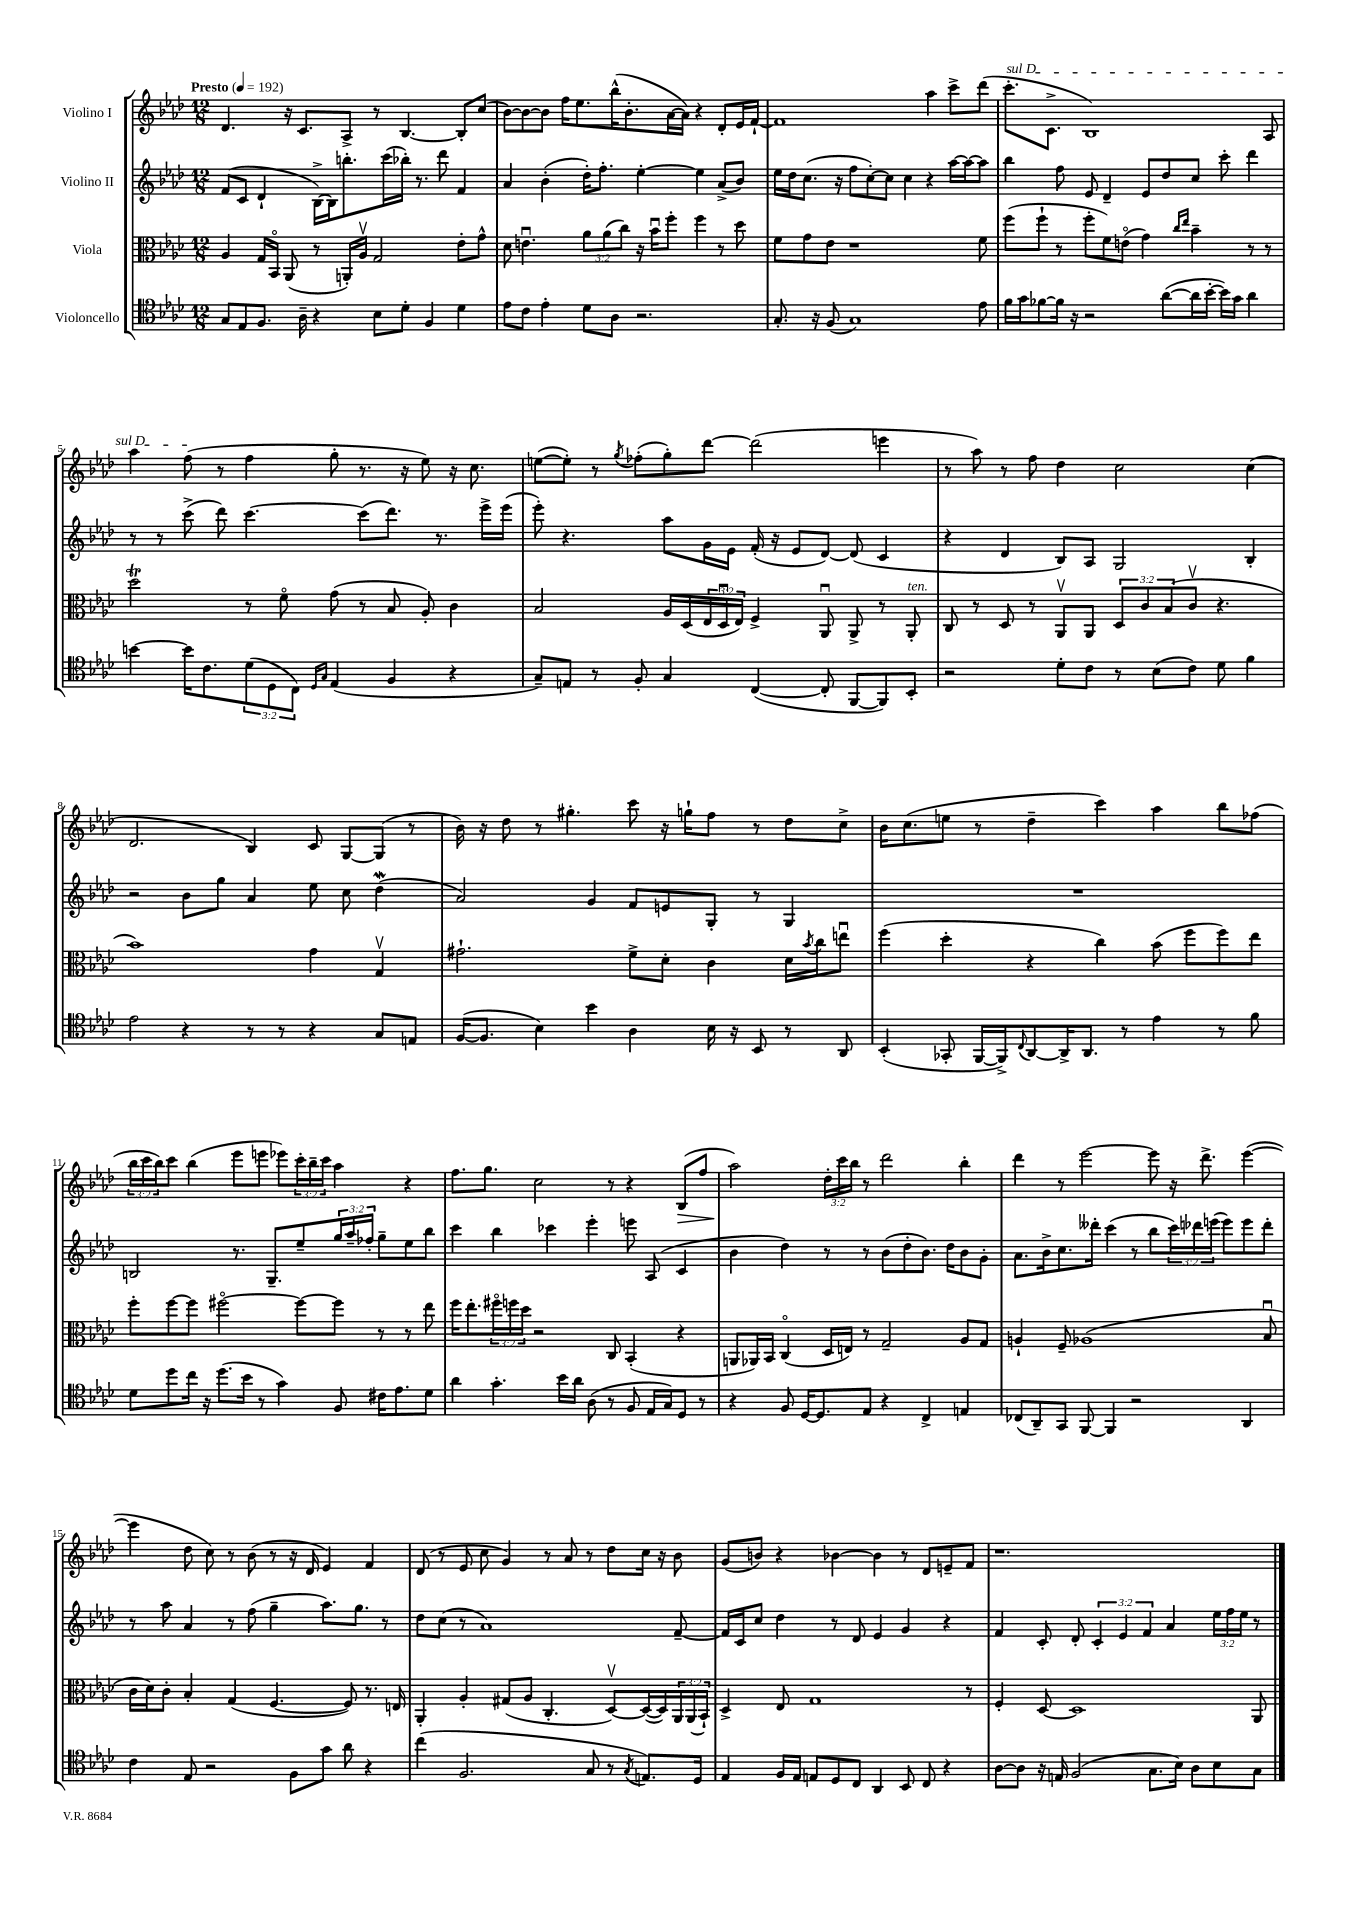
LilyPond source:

<<
\new StaffGroup <<
\new Staff = "s0" \with { instrumentName = "Violino I" } {
    \clef treble \key aes \major \numericTimeSignature \time 12/8 \override Staff.TupletNumber.text = #tuplet-number::calc-fraction-text \tempo "Presto" 4 = 192
    des'4. r16 c'8. aes8-> r8 bes4.~ bes8-. c''8( |
    bes'8~) bes'8~ bes'8 f''16 ees''8. bes''16-^( bes'8.-. aes'16~ aes'16) r4 des'8-. ees'16 f'16~-! |
    f'1 aes''4 c'''8-> des'''8( |
    \once \override TextSpanner.bound-details.left.text = \markup { \italic "sul D" } c'''8.-.\startTextSpan c'8.-> bes1) aes8 |
    aes''4 f''8\stopTextSpan( r8 f''4 g''8-. r8. r16 ees''8) r16 c''8. |
    e''8~( e''8-.) r8 \acciaccatura { g''8 } fes''8-.( g''8-.) des'''8~ des'''2( e'''4 |
    r8 aes''8) r8 f''8 des''4 c''2 c''4( |
    des'2. bes4) c'8 g8~ g8( r8 |
    bes'16) r16 des''8 r8 gis''4.-. c'''8 r16 g''16-! f''8 r8 des''8 c''8-> |
    bes'16 c''8.( e''8 r8 des''4-- c'''4) aes''4 bes''8 fes''8( |
    \tuplet 3/2 { bes''16 c'''16 bes''16) } c'''8 bes''4( ees'''8 e'''8 ees'''8) \tuplet 3/2 { c'''16-. bes''16-- c'''16 } aes''4 r4 |
    f''8. g''8. c''2 r8 r4 bes8\>( f''8 |
    aes''2\!) \tuplet 3/2 { des''16-. c'''16 bes''16 } r8 des'''2 bes''4-. |
    des'''4 r8 ees'''2~ ees'''8 r16 des'''8.-> ees'''4~( |
    ees'''4 des''8 c''8) r8 bes'8( r8 r16 des'16 ees'4) f'4 |
    des'8( r8 ees'8 c''8 g'4) r8 aes'8 r8 des''8 c''16 r16 bes'8 |
    g'8( b'8) r4 bes'4~ bes'4 r8 des'8 e'8-- f'8 |
    r1. \bar "|." |
}
\new Staff = "s1" \with { instrumentName = "Violino II" } {
    \clef treble \key aes \major \numericTimeSignature \time 12/8 \override Staff.TupletNumber.text = #tuplet-number::calc-fraction-text
    f'8( c'8 des'4-! bes16~->) bes16 b''8.-. c'''16( bes''16-.) r8. des'''8 f'4 |
    aes'4 bes'4-.( des''16-.) f''8.-. ees''4~-. ees''4 aes'8->( bes'8) |
    ees''16 des''16 c''8.( r16 f''8 c''8~-.) c''8 c''4 r4 aes''16~ aes''16~ aes''8 |
    bes''4 f''8 ees'8 des'4-- ees'8 des''8 c''8 c'''8-. des'''4 |
    r8 r8 c'''8->( des'''8) c'''4.~ c'''8( des'''8.) r8. ees'''16-> ees'''16( |
    ees'''8-.) r4. aes''8 g'16 ees'16 f'16-.( r16 ees'8 des'8~) des'8( c'4 |
    r4 des'4 bes8) aes8 g2 bes4-. |
    r2 bes'8 g''8 aes'4 ees''8 c''8 des''4\mordent( |
    aes'2) g'4 f'8 e'8 g8-. r8 g4 |
    R1. |
    b2 r8. g8.-- ees''8-- \tuplet 3/2 { g''16 aes''16-- fes''16-. } g''8-- ees''8 bes''8 |
    c'''4 bes''4 ces'''4 ees'''4-. e'''8 aes8( c'4 |
    bes'4 des''4) r8 r8 bes'8( des''8-. bes'8.) des''16 bes'8 g'8-. |
    aes'8. bes'16-> c''8. deses'''16-. c'''4( r8 bes''8 \tuplet 3/2 { c'''16) des'''16 e'''16( } e'''8) e'''8 des'''8-. |
    r8 aes''8 aes'4 r8 f''8( g''4-- aes''8.) g''8. r8 |
    des''8 c''8( r8 aes'1) f'8~-- |
    f'16 c'16 c''8 des''4 r8 des'8 ees'4 g'4 r4 |
    f'4 c'8-. des'8-. \tuplet 3/2 { c'4-. ees'4 f'4 } aes'4 \tuplet 3/2 { ees''16 f''16 ees''16 } r8 \bar "|." |
}
\new Staff = "s2" \with { instrumentName = "Viola" } {
    \clef alto \key aes \major \numericTimeSignature \time 12/8 \override Staff.TupletNumber.text = #tuplet-number::calc-fraction-text
    aes4 g16 bes,16\flageolet aes,8( r8 a,16-.) aes16\upbow g2 ees'8-. g'8-^ |
    des'8 e'4.\downbow \tuplet 3/2 { aes'8 aes'8( c''8) } r16 bes'16\downbow f''8-. f''4 r8 des''8 |
    f'8 g'8 ees'8 r1 f'8 |
    f''8( f''8-! r8 f''8-. f'8) e'8\flageolet( g'4) \grace { c''16 ees''16 } bes'4-- r8 r8 |
    des''2\trill r8 f'8\flageolet g'8( r8 bes8 aes8-.) c'4 |
    bes2 aes16 des16( \tuplet 3/2 { ees16 des16\downbow ees16) } f4-> aes,8\downbow aes,8-> r8 aes,8-.^\markup { \italic "ten." } |
    c8 r8 des8 r8 aes,8\upbow aes,8 \tuplet 3/2 { des8 c'8 bes8( } c'8\upbow r4. |
    bes'1) g'4 g4\upbow |
    gis'2.-! f'8-> des'8-. c'4 des'16 \acciaccatura { bes'8 } c''16 e''8\downbow |
    f''4( des''4-. r4 c''4) bes'8( f''8 f''8) ees''8 |
    f''8-. f''8~ f''8 fis''2~\flageolet fis''8~ fis''8 r8 r8 ees''8 |
    f''16 ees''8.-. \tuplet 3/2 { fis''16\flageolet f''16 des''16 } r2 c8 bes,4-.( r4 |
    a,8 aes,16) bes,16 c4\flageolet( des16 e16) r8 g2-- aes8 g8 |
    a4-! f8-- aes1( bes8\downbow |
    c'16 des'16) c'8-. bes4-. g4( f4.~ f8) r8. e16 |
    aes,4-. aes4-. gis8( aes8 c4.-. des8~\upbow) des16~( des16) \tuplet 3/2 { aes,16 aes,16( bes,16-!) } |
    des4-> ees8 g1 r8 |
    f4-. des8~ des1 aes,8 \bar "|." |
}
\new Staff = "s3" \with { instrumentName = "Violoncello" } {
    \clef tenor \key aes \major \numericTimeSignature \time 12/8 \override Staff.TupletNumber.text = #tuplet-number::calc-fraction-text
    g8 ees8 f8. aes16-- r4 bes8 des'8-. f4 des'4 |
    ees'8 c'8 ees'4-. des'8 aes8 r2. |
    g8.-. r16 f8( g1) ees'8 |
    f'16 g'16 fes'8~ fes'16 r16 r2 aes'8~( aes'16 bes'16~-. bes'16) g'16 aes'4 |
    b'4~ b'16 c'8. \tuplet 3/2 { des'8( des8 c8) } \grace { des16 g16 } ees4( f4 r4 |
    g8--) e8 r8 f8-. g4 c4~( c8-. f,8~ f,8) bes,8-. |
    r2 des'8-. c'8 r8 bes8( c'8) des'8 f'4 |
    ees'2 r4 r8 r8 r4 g8 e8 |
    f16~( f8. bes4) bes'4 aes4 bes16 r16 bes,8 r8 aes,8 |
    bes,4-.( ges,8-. f,16~ f,16->) \appoggiatura { c8 } aes,8~ aes,16-> aes,8. r8 ees'4 r8 f'8 |
    des'8 des''8 c''16 r16 des''8.( bes'16 r8 g'4) f8 cis'16 ees'8. des'8 |
    aes'4 g'4.-. bes'16 aes'16 aes8( r8 f8 ees16 g16) des8 r8 |
    r4 f8 des16~ des8. ees8 r4 c4-> e4 |
    ces8( aes,8--) g,8 f,8~ f,4 r2 aes,4 |
    c'4 ees8 r2 f8 g'8 aes'8 r4 |
    c''4( f2. g8 r8 \acciaccatura { g8 } e8.) des16 |
    ees4 f16 ees16 e8 des8 c8 aes,4 bes,8 c8 r4 |
    aes8~ aes8 r16 e16 f2( g8. bes16) aes8 bes8 g8 \bar "|." |
}
>>
>>
